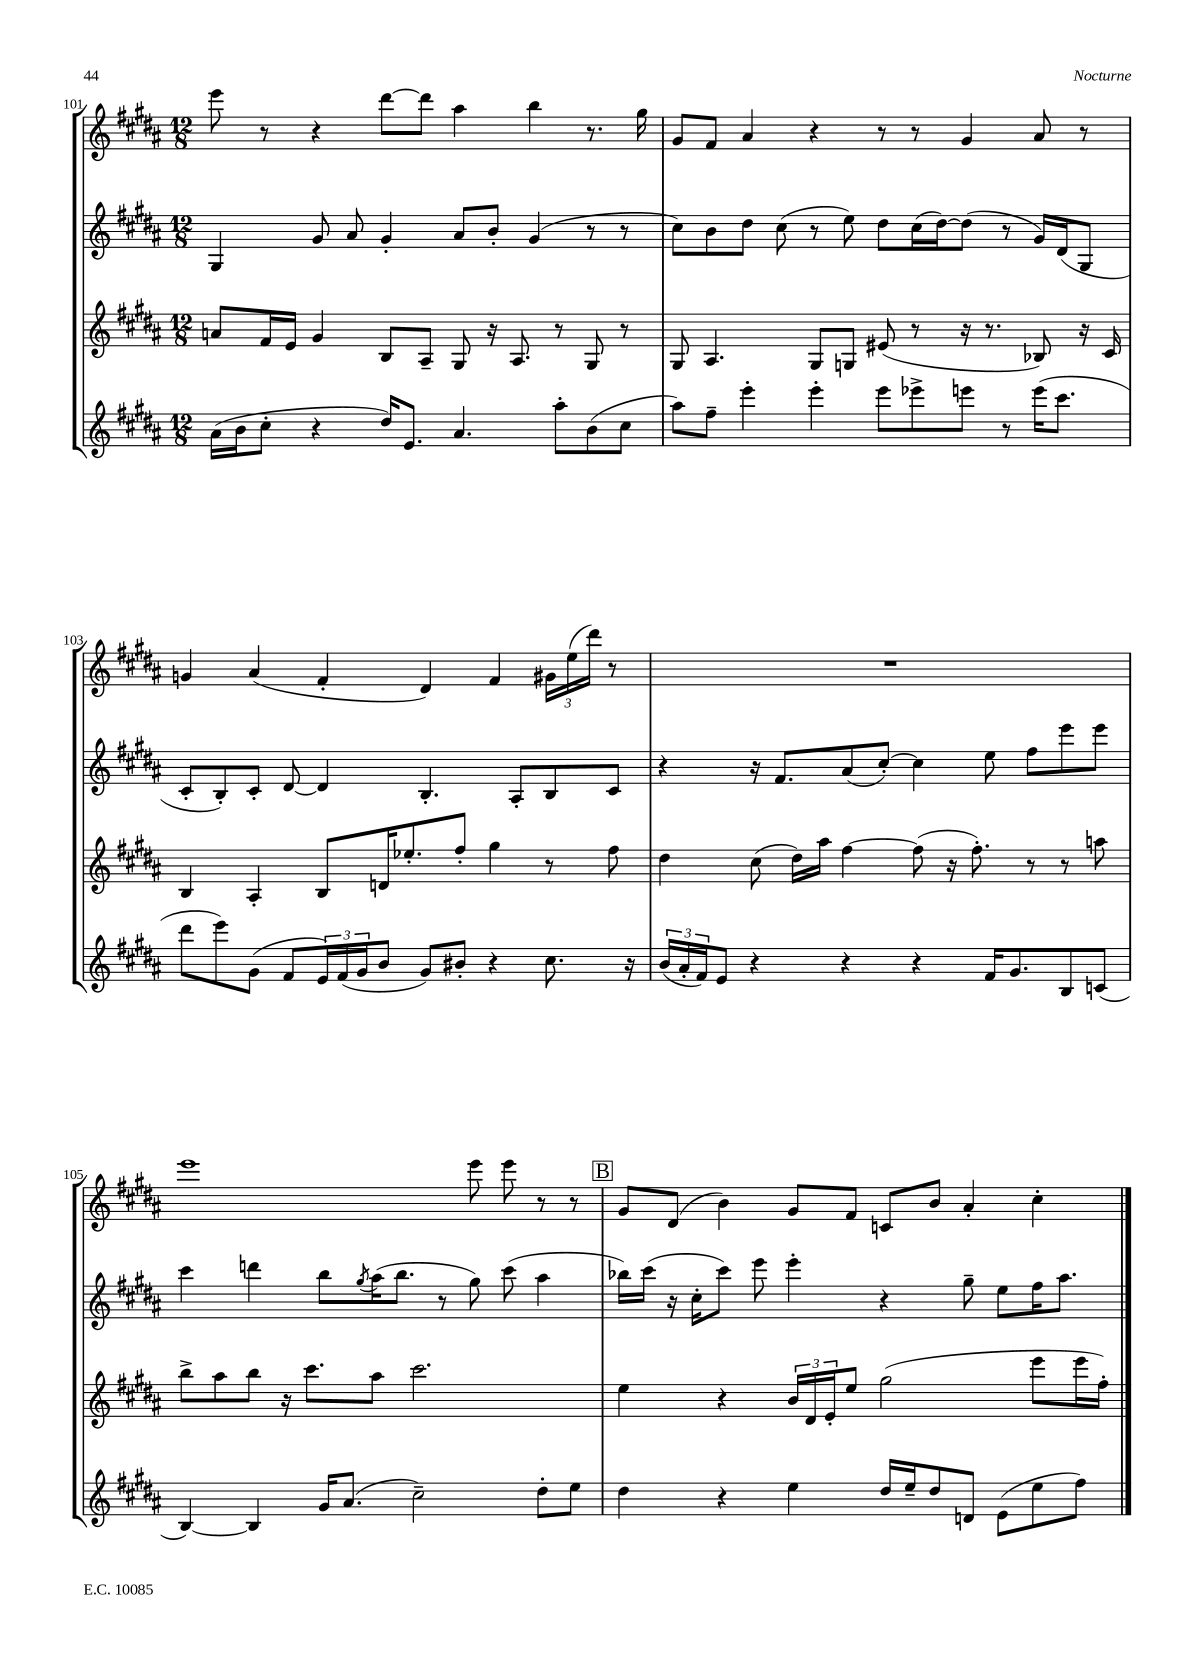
<<
\new StaffGroup <<
\new Staff = "s0" {
    \clef treble \key b \major \numericTimeSignature \time 12/8
    e'''8 r8 r4 dis'''8~ dis'''8 ais''4 b''4 r8. gis''16 |
    gis'8 fis'8 ais'4 r4 r8 r8 gis'4 ais'8 r8 |
    g'4 ais'4( fis'4-. dis'4) fis'4 \tuplet 3/2 { gis'16 e''16( dis'''16) } r8 |
    R1. |
    e'''1 e'''8 e'''8 r8 r8 |
    \mark \markup { \box "B" } gis'8 dis'8( b'4) gis'8 fis'8 c'8 b'8 ais'4-. cis''4-. \bar "|." |
}
\new Staff = "s1" {
    \clef treble \key b \major \numericTimeSignature \time 12/8
    gis4 gis'8 ais'8 gis'4-. ais'8 b'8-. gis'4( r8 r8 |
    cis''8) b'8 dis''8 cis''8( r8 e''8) dis''8 cis''16( dis''16~) dis''8( r8 gis'16) dis'16( gis8 |
    cis'8-. b8-.) cis'8-. dis'8~ dis'4 b4.-. ais8-. b8 cis'8 |
    r4 r16 fis'8. ais'8( cis''8~-.) cis''4 e''8 fis''8 e'''8 e'''8 |
    cis'''4 d'''4 b''8 \acciaccatura { gis''8 } ais''16( b''8. r8 gis''8) cis'''8( ais''4 |
    \mark \markup { \box "B" } bes''16) cis'''16( r16 cis''16-. cis'''8) e'''8 e'''4-. r4 gis''8-- e''8 fis''16 ais''8. \bar "|." |
}
\new Staff = "s2" {
    \clef treble \key b \major \numericTimeSignature \time 12/8
    a'8 fis'16 e'16 gis'4 b8 ais8-- gis8 r16 ais8. r8 gis8 r8 |
    gis8 ais4. gis8 g8 eis'8( r8 r16 r8. bes8) r16 cis'16 |
    b4 ais4-. b8 d'16 ees''8.-. fis''8-. gis''4 r8 fis''8 |
    dis''4 cis''8( dis''16) ais''16 fis''4~ fis''8( r16 fis''8.-.) r8 r8 a''8 |
    b''8-> ais''8 b''8 r16 cis'''8. ais''8 cis'''2. |
    \mark \markup { \box "B" } e''4 r4 \tuplet 3/2 { b'16 dis'16 e'16-. } e''8 gis''2( e'''8 e'''16 fis''16-.) \bar "|." |
}
\new Staff = "s3" {
    \clef treble \key b \major \numericTimeSignature \time 12/8
    ais'16( b'16 cis''8-. r4 dis''16) e'8. ais'4. ais''8-. b'8( cis''8 |
    ais''8) fis''8-- e'''4-. e'''4-. e'''8 ees'''8-> e'''8 r8 e'''16( cis'''8. |
    dis'''8 e'''8) gis'8( fis'8 \tuplet 3/2 { e'16) fis'16( gis'16 } b'8 gis'8) bis'8-. r4 cis''8. r16 |
    \tuplet 3/2 { b'16( ais'16-. fis'16) } e'8 r4 r4 r4 fis'16 gis'8. b8 c'8( |
    b4~) b4 gis'16 ais'8.( cis''2--) dis''8-. e''8 |
    \mark \markup { \box "B" } dis''4 r4 e''4 dis''16 e''16-- dis''8 d'8 e'8( e''8 fis''8) \bar "|." |
}
>>
>>
\layout { \context { \Score currentBarNumber = #101 } }
